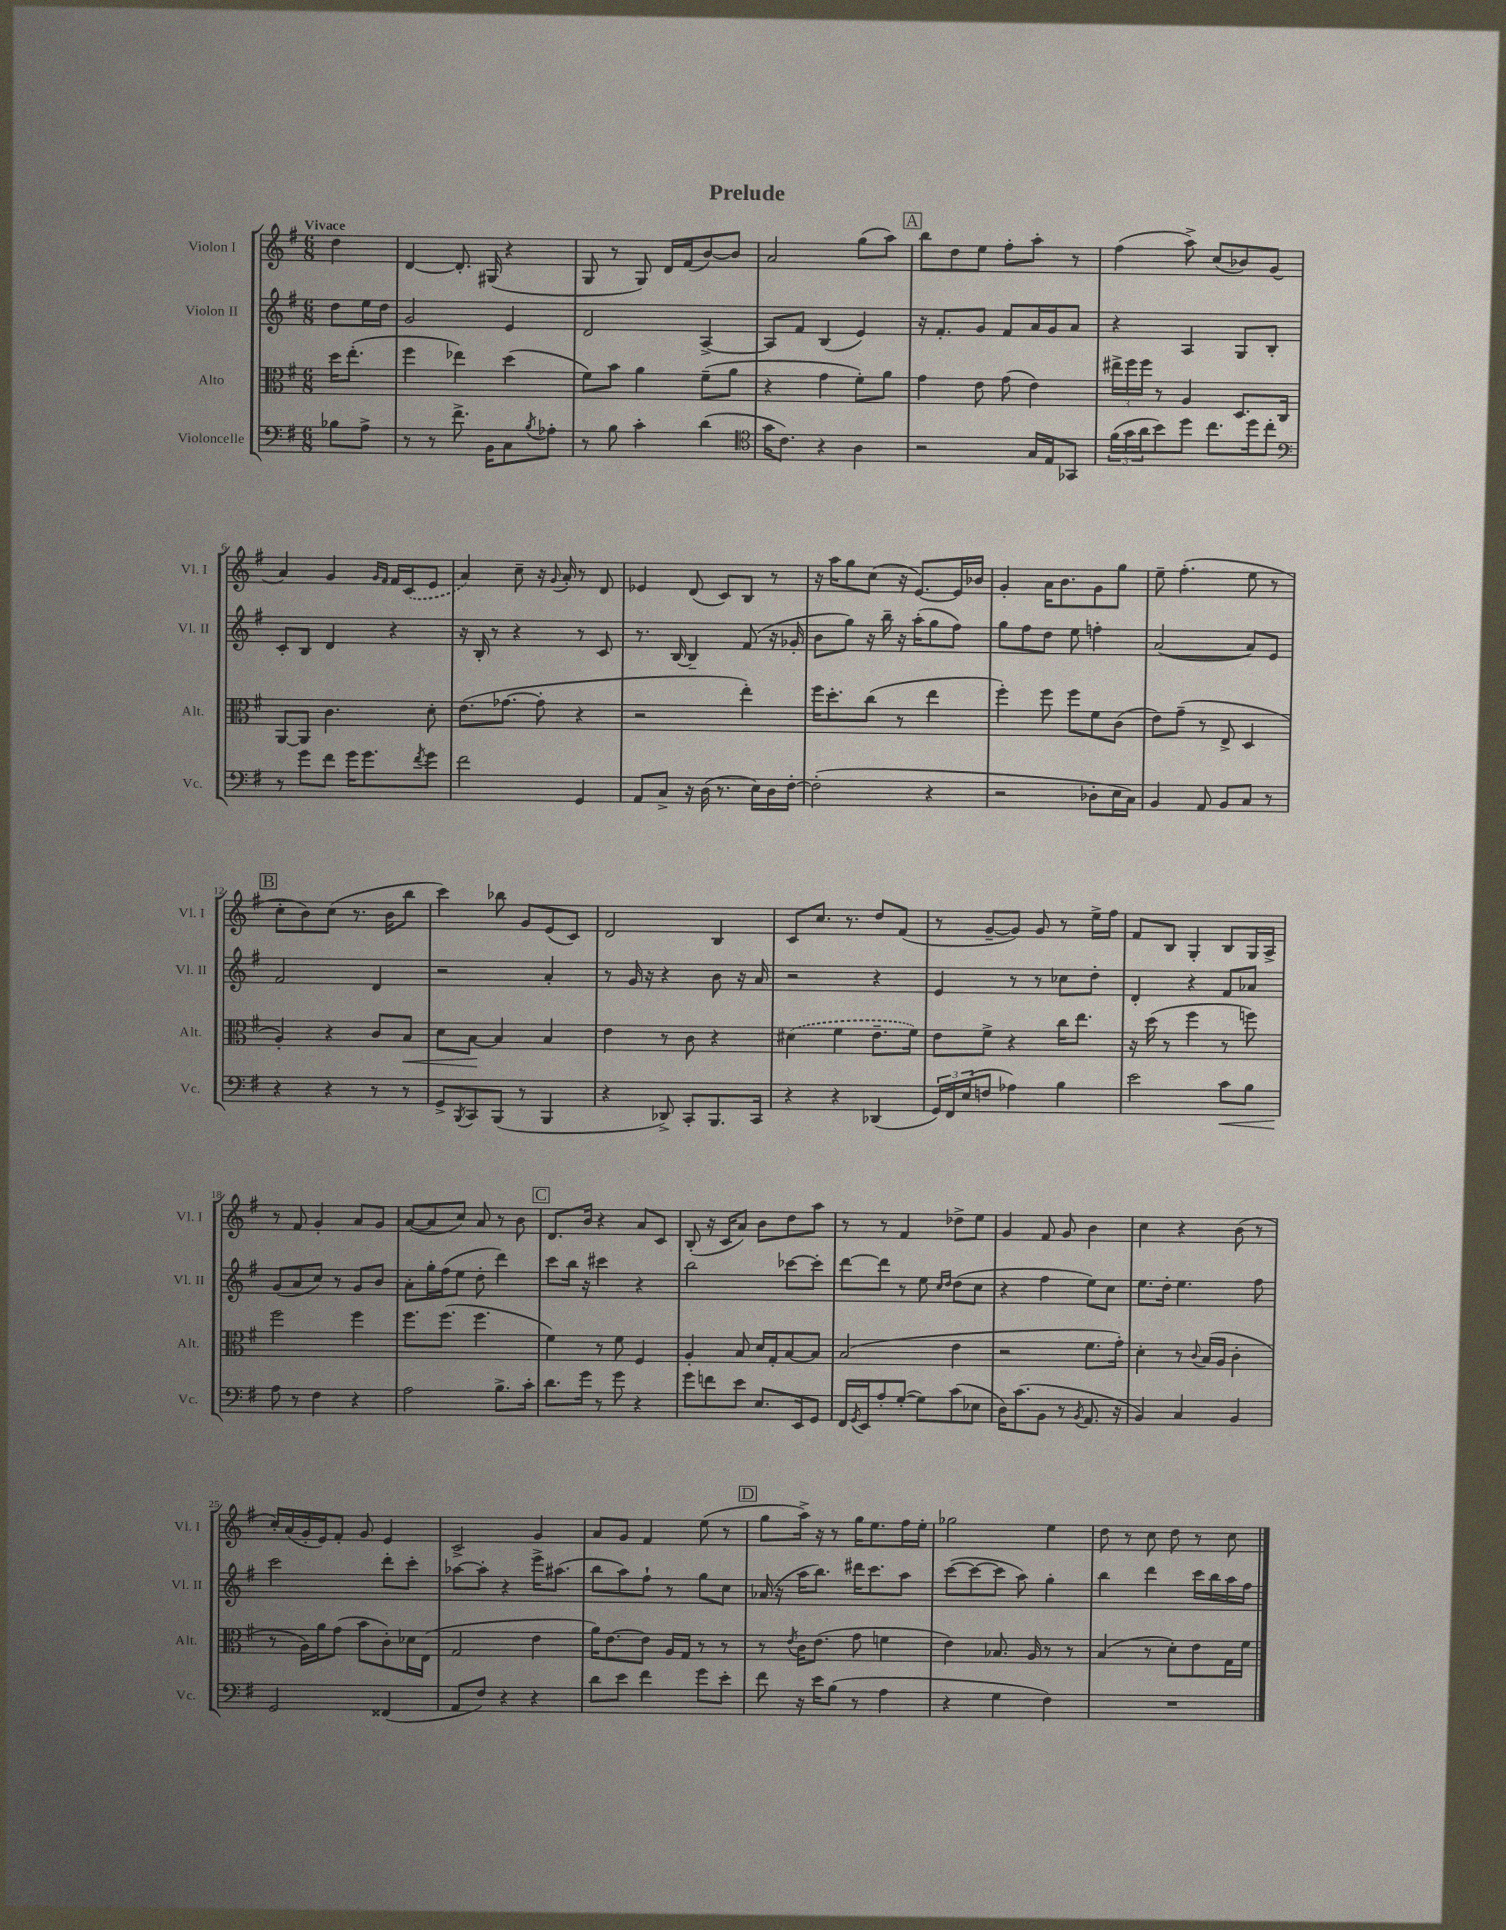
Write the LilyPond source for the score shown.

\header { title = "Prelude" }
<<
\new StaffGroup <<
\new Staff = "s0" \with { instrumentName = "Violon I" shortInstrumentName = "Vl. I" } {
    \clef treble \key g \major \numericTimeSignature \time 6/8 \partial 4 \tempo "Vivace"
    d''4 |
    d'4~ d'8.-. gis16( r4 |
    g8 r8 g8) d'16 fis'16( b'8~) b'8 |
    a'2 g''8( a''8) |
    \mark \markup { \box "A" } b''8 d''8 e''8 fis''8-. a''8-. r8 |
    fis''4( a''8->) c''8( bes'8) g'8( |
    a'4) g'4 \grace { g'16 fis'16 } fis'16 \once \slurDashed c'16( e'8 |
    a'4) c''8-- r16 \appoggiatura { g'8 } a'16-. r8 d'8 |
    ees'4 d'8( c'8) b8 r8 |
    r16 a''16 g''8 c''8( r16 e'8.~) e'16 bes'16 |
    g'4-. a'16 b'8. g'8 g''8 |
    e''8-- fis''4.-.( e''8 r8 |
    \mark \markup { \box "B" } c''8-. b'8) c''8( r8. b'16 b''8 |
    c'''4) bes''8 g'8 e'8( c'8) |
    d'2 b4 |
    c'8 c''8. r8. d''8 fis'8( |
    r8 g'8~-- g'8) g'8 r8 e''16-> fis''16 |
    fis'8 b8 g4-. b8 g16 a16-> |
    r8 fis'8 g'4-. a'8 g'8 |
    a'8~( a'8 c''8) a'8 r8 b'8 |
    \mark \markup { \box "C" } d'8. b'16 r4 a'8 c'8 |
    b8-.( r16 c'16 a'8) b'8 d''8 a''8 |
    r8 r8 fis'4 des''8-> e''8 |
    g'4 fis'8 g'8 b'4 |
    c''4 r4 b'8( r8 |
    c''16-.) a'16( g'16-. e'16) fis'8-. g'8 e'4 |
    c'2-> g'4 |
    a'8 g'8 fis'4 e''8( r8 |
    \mark \markup { \box "D" } g''8 a''16->) r16 r8 g''16 e''8. fis''16 e''16-. |
    ges''2 e''4 |
    d''8 r8 c''8 d''8 r8 c''8 \bar "|." |
}
\new Staff = "s1" \with { instrumentName = "Violon II" shortInstrumentName = "Vl. II" } {
    \clef treble \key g \major \numericTimeSignature \time 6/8 \partial 4
    d''8 e''16 d''16 |
    g'2 e'4 |
    d'2 a4~-> |
    a8 fis'8 b4( e'4) |
    \mark \markup { \box "A" } r16 fis'8.-. g'8 fis'8 a'16 g'16 a'8 |
    r4 a4 g8 b8-. |
    c'8-. b8 d'4 r4 |
    r16 b16-. r8 r4 r8 c'8 |
    r8. b16~ b4-- fis'8( r16 ges'16-. |
    b'8 g''8) r16 b''16-- r16 a''16-.( g''8 fis''8) |
    g''8 fis''8 d''8 e''8 f''4-. |
    a'2~( a'8) e'8 |
    \mark \markup { \box "B" } fis'2 d'4 |
    r2 a'4-. |
    r8 g'16 r16 r4 b'8 r16 a'16 |
    r2 r4 |
    e'4 r8 r8 ces''8 d''8-. |
    d'4-. r4 fis'8 aes'8 |
    g'8( a'8 c''8) r8 g'8 b'8 |
    a'8-. g''16-. fis''16( e''8 d''8-. d'''4) |
    \mark \markup { \box "C" } c'''8 b''16 r16 cis'''4 r4 |
    b''2 ces'''8~ ces'''8-. |
    d'''8~ d'''8 r8 e''8 \grace { c''16 d''16 } d''8( c''8 |
    r4 fis''4 e''8) c''8 |
    e''8. d''16-. e''4. fis''8 |
    c'''2 d'''8-. c'''8-. |
    aes''8~ aes''8-. r4 e'''16-> ais''8.( |
    b''8 a''8) fis''8-! r8 g''8 c''8 |
    \mark \markup { \box "D" } aes'16( r16 a''16 b''8.) dis'''16 c'''8. a''8 |
    c'''8~( c'''8~ c'''8 a''8) g''4-. |
    b''4 d'''4 c'''16 b''16 a''16 fis''16 \bar "|." |
}
\new Staff = "s2" \with { instrumentName = "Alto" shortInstrumentName = "Alt." } {
    \clef alto \key g \major \numericTimeSignature \time 6/8 \partial 4
    d''16 e''8.-.( |
    fis''4 ees''4) d''4( |
    fis'8) b'8 a'4 fis'8--( a'8 |
    r4 g'4 fis'8-.) a'8 |
    \mark \markup { \box "A" } g'4 e'8 g'8( e'4) |
    \tuplet 3/2 { eis''16-> fis''16 fis''16 } r8 a4 d8. c16 |
    a,8~ a,8 c'4. d'8-. |
    e'8.( ges'8.~ ges'8-. r4 |
    r2 e''4-.) |
    fis''16 d''8.-. c''8( r8 e''4 |
    fis''4-.) fis''8 fis''8 fis'8 c'8( |
    e'8) g'8--( r8 e8-> d4 |
    \mark \markup { \box "B" } a4-.) r4 c'8 b8\< |
    d'8 b8~\! b4 b4 |
    e'4 r8 c'8 r4 |
    \once \slurDashed dis'4( fis'4 e'8.-- fis'16) |
    e'8 fis'8-> r4 c''16 e''8. |
    r16 d''16( r8 fis''4 r8 f''8) |
    fis''2 fis''4 |
    fis''8. fis''8.( fis''4. |
    \mark \markup { \box "C" } fis'4) r8 fis'8 fis4 |
    a4-. b8 d'16 g16-. b8~ b8 |
    b2( e'4 |
    r2 fis'8. g'16-.) |
    d'4-. r8 \appoggiatura { c'8 } b16( a16 c'4-. |
    r8 a16) a'16 g'8( b'8 c'8-.) des'16 e16( |
    g2 e'4 |
    a'16) e'8.~ e'8 a16 g16 r8 r8 |
    \mark \markup { \box "D" } r8 \acciaccatura { e'8 } c'16 e'8.( g'8 f'4 |
    e'4) bes8. a16 r8 r8 |
    b4( r8 d'8-.) e'8 g16 fis'16 \bar "|." |
}
\new Staff = "s3" \with { instrumentName = "Violoncelle" shortInstrumentName = "Vc." } {
    \clef bass \key g \major \numericTimeSignature \time 6/8 \partial 4
    bes8 a8-> |
    r8 r8 fis'8.-> b,16 c8 \acciaccatura { b8 } aes8-. |
    r8 b8 c'4-. d'4( |
    \clef tenor g'16 c'8.) r4 a4 |
    \mark \markup { \box "A" } r2 g16 e16 ges,8 |
    \tuplet 3/2 { fis'16( g'16 a'16 } b'8) d''8 c''8. d''16 c''8-. |
    \clef bass r8 g'8 fis'8 g'16 g'8. \acciaccatura { fis'8 } g'8 |
    fis'2 g,4 |
    a,8 c8-> r16 d16( r8. e16) d16 fis16~-. |
    fis2-.( r4 |
    r2 des8-. e16 c16) |
    b,4 a,8 b,8 c8 r8 |
    \mark \markup { \box "B" } r4 r4 r8 r8 |
    g,8-> \acciaccatura { b,,8 } c,8 b,,8( r8 b,,4 |
    r4 des,8->) c,8-. b,,8. c,16 |
    r4 r4 des,4( |
    \tuplet 3/2 { g,16) fis,16 e16( } f8 aes4) b4 |
    e'2 c'8\< b8 |
    a8\! r8 fis4 r4 |
    a2 b8.-> c'16-. |
    \mark \markup { \box "C" } d'8. g'16 r8 g'8 r4 |
    g'8 f'8 e'8 e8. e,16 g,8 |
    fis,16 \acciaccatura { g,8 } e,16 a8-. g8~-.( g8) c'8( ees8 |
    d16) c'8.( b,8 r8 \acciaccatura { b,8 } a,8. r16 |
    b,4) c4 b,4 |
    g,2 fisis,4( |
    a,8 fis8) r4 r4 |
    d'8 e'8 fis'4 g'8 e'8-. |
    \mark \markup { \box "D" } fis'8 r16 e'16 b8( r8 a4 |
    r4 g4 fis4) |
    R2. \bar "|." |
}
>>
>>
